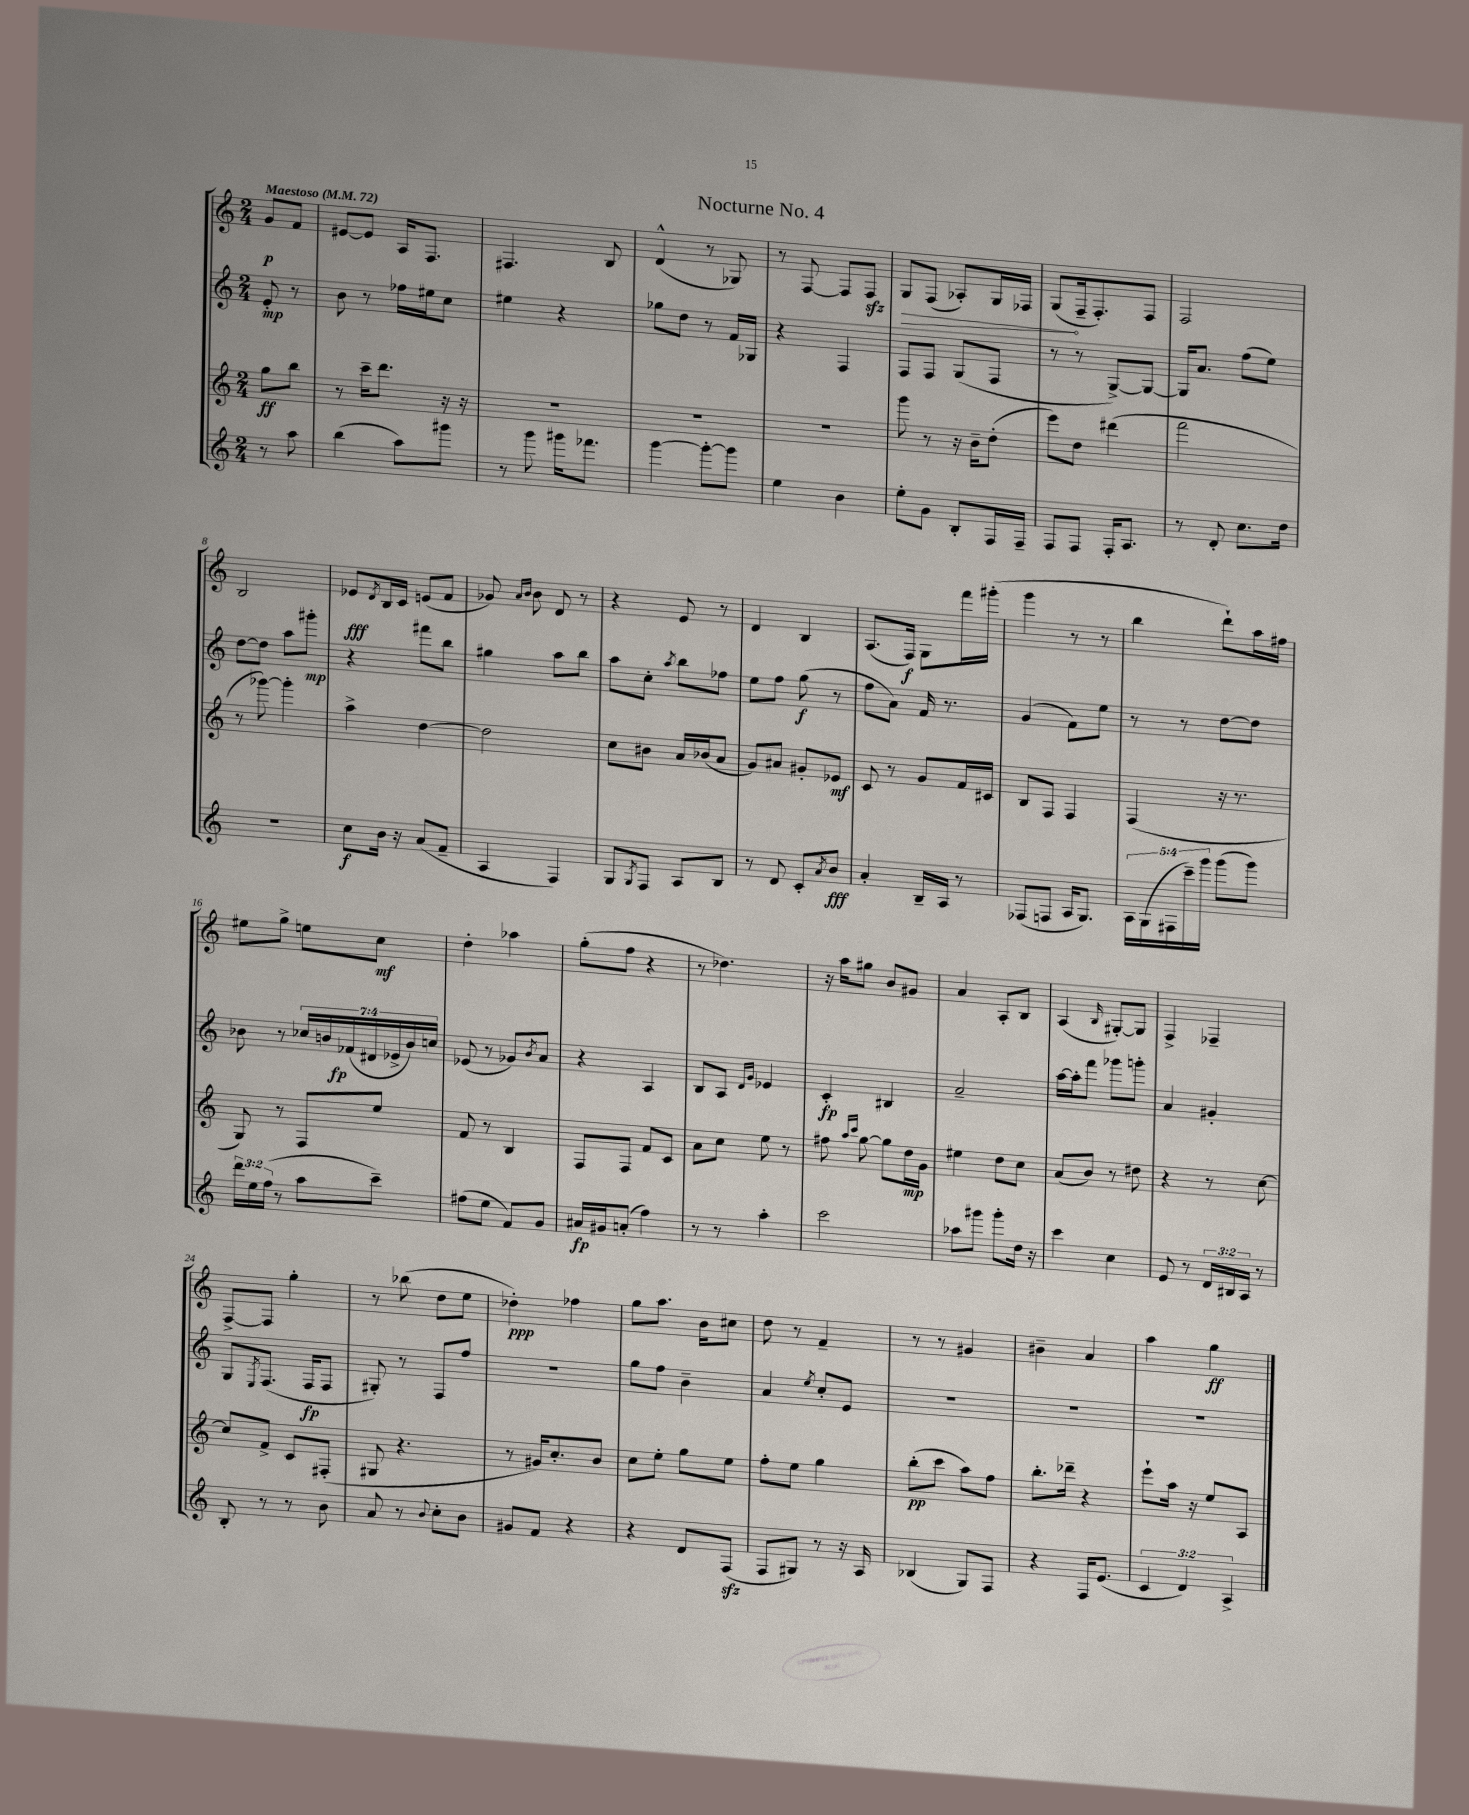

**kern	**kern	**kern	**kern
*staff4	*staff3	*staff2	*staff1
*clefG2	*clefG2	*clefG2	*clefG2
*k[]	*k[]	*k[]	*k[]
*M2/4	*M2/4	*M2/4	*M2/4
*MM72	*MM72	*MM72	*MM72
8r	8gg	8e'	8g
8aa	8bb	8r	8f
=	=	=	=
(4bb	8r	8b	[8e#
.	16ccc~	8r	8e#]
.	8.ddd	.	.
8aa)	.	16ff-	16A
.	.	16ee#	8.F
8ggg#	16r	8cc	.
.	16r	.	.
=	=	=	=
8r	2r	4ee#	4.F#
8ggg	.	.	.
16ggg#	.	4r	.
8.fff-	.	.	.
.	.	.	8B
=	=	=	=
[4ggg	2r	8gg-	(4d^^
.	.	8dd	.
8ggg'_	.	8r	8r
8ggg]	.	16f	8G-)
.	.	16G-	.
=	=	=	=
4ee	2r	4r	8r
.	.	.	[8F
4b	.	4F	8F]
.	.	.	8F
=	=	=	=
8ee'	8ggg	8F	8G
8g	8r	8F	(8F
8B'	16r	(8G	8A-')
.	16b~	.	.
16F	(8dd'	8F	16G
16F~	.	.	16F-
=	=	=	=
8F	8eee)	8r	(8G
8F	8dd	8r	16F~
.	.	.	8.F')
16F'	(4ddd#	[8G^)	.
8.A	.	.	.
.	.	8G_	8F
=	=	=	=
8r	2fff	16G]	2F
.	.	8.a	.
8d'	.	.	.
8.cc	.	(8ff	.
.	.	8ee)	.
16dd	.	.	.
=	=	=	=
2r	8r	[8dd	2B
.	[8ggg-)	8dd]	.
.	4ggg-']	8aa	.
.	.	8ggg#'	.
=	=	=	=
8cc	4aa^	4r	8e-
.	.	.	8qd
16b	.	.	16B
16r	.	.	16c
(8a	[4dd	8fff#	(8e
8f~	.	8bb	8f
=	=	=	=
4A	2dd]	4gg#	8g-)
.	.	.	16qqa
.	.	.	16qqb
.	.	.	8b
4F)	.	8aa	8d
.	.	8bb	8r
=	=	=	=
8G	8cc	8aa	4r
8qG	.	.	.
8F	8b#	8cc'	.
.	.	8qaa	.
8A	16a	8bb	8e
.	(16b-	.	.
8B	8a	8ff-	8r
=	=	=	=
8r	8g)	8ee	4d
8d	8a#	8ff	.
8c'	8g#'	(8gg	4B
8qa	.	.	.
8b	8e-	8r	.
=	=	=	=
4a'	8c	8ff	(8.A
.	8r	8a)	.
.	.	.	16F)
16B~	8g	16f	8G
16A	.	8.r	.
8r	16f	.	16fff
.	16c#	.	(16ggg#'
=	=	=	=
(8F-	8B	(4g	4ggg
8F	8F	.	.
16A	4F	8f)	8r
8.G)	.	.	.
.	.	8ee	8r
=	=	=	=
20A	(4F	8r	4bb
(20G	.	.	.
20F#	.	.	.
.	.	8r	.
20ccc~)	.	.	.
20ggg	.	.	.
(8ggg	16r	[8dd	8ddd`)
.	8.r	.	.
8ggg)	.	8dd]	16aa
.	.	.	16ff#
=	=	=	=
24ddd	8G)	8b-	8ee#
24ee	.	.	.
(24ff	.	.	.
8r	8r	8r	8gg^
8aa	8F	28cc-	8ee
.	.	28b	.
.	.	(28f-	.
.	.	28d#	.
8ccc~)	8ee	.	8cc
.	.	28e-^	.
.	.	28b)	.
.	.	28cc	.
=	=	=	=
(8ff#	8f	(8e-	4dd'
8ee	8r	8r	.
8f)	4B	8g-)	4aa-
.	.	8qb	.
8g	.	8a	.
=	=	=	=
16a#	8F	4r	(8gg'
16g#	.	.	.
(8a'	8F	.	8ff
4ff)	8f	4A	4r
.	8c	.	.
=	=	=	=
8r	8a	8B	8r
8r	8cc	8A	4.dd-)
.	.	16qqd	.
.	.	16qqg	.
4aa'	8ee	4e-	.
.	8r	.	.
=	=	=	=
2ccc	8ff#	4c'	16r
.	.	.	16aa
.	16qqaa	.	.
.	16qqccc	.	.
.	[8gg	.	8gg#
.	8gg]	4B#	8b
.	16dd	.	8g#
.	16g	.	.
=	=	=	=
8aa-	4ee#	2a~	4a
8ggg#	.	.	.
8ggg#'	8dd	.	8A'
16dd	8cc	.	8B
16r	.	.	.
=	=	=	=
4ccc	(8a	[16aa	(4A
.	.	16aa']	.
.	8b)	8fff	.
.	.	.	16qqB
4cc	8r	8ggg-	[8G#')
.	8dd#	8ggg'	8G#]
=	=	=	=
8e	4r	4a	4F^
8r	.	.	.
24d	8r	4g#'	4F-~
24B#	.	.	.
24A	.	.	.
8r	[8cc	.	.
=	=	=	=
8B'	8cc]	8G	[8F^
.	.	8qE	.
8r	8f^	(8.F	8F]
8r	8c	.	4gg'
.	.	16F	.
8b	(8F#'	8F	.
=	=	=	=
8a	8G#	8G#')	8r
8r	4.r	8r	(8bb-
8qqb	.	.	.
8cc'	.	8F	8dd
8b	.	8ff	8ee
=	=	=	=
8g#	8r	2r	4dd-')
8f	16g#)	.	.
.	8.cc'	.	.
4r	.	.	4ff-
.	8b	.	.
=	=	=	=
4r	8cc	8gg	8gg
.	8ee'	8ff	8.aa
8d	8gg	4b~	.
.	.	.	16b
(8F	8ee	.	8cc#
=	=	=	=
8F	8ff'	4a	8dd
8G#)	8ee	.	8r
.	.	8qee	.
8r	4gg	8cc'	4f~
16r	.	8e	.
16A	.	.	.
=	=	=	=
(4B-	(8bb'	2r	8r
.	8ccc	.	8r
8G)	8aa)	.	4g#
8F	8ff	.	.
=	=	=	=
4r	8.bb'	2r	4b#~
.	16ddd-~	.	.
16F	4r	.	4a
(8.e	.	.	.
=	=	=	=
6c	8eee`	2r	4aa
.	16aa	.	.
6d)	.	.	.
.	16r	.	.
.	8ee	.	4gg
6A^	.	.	.
.	8A	.	.
==	==	==	==
*-	*-	*-	*-
